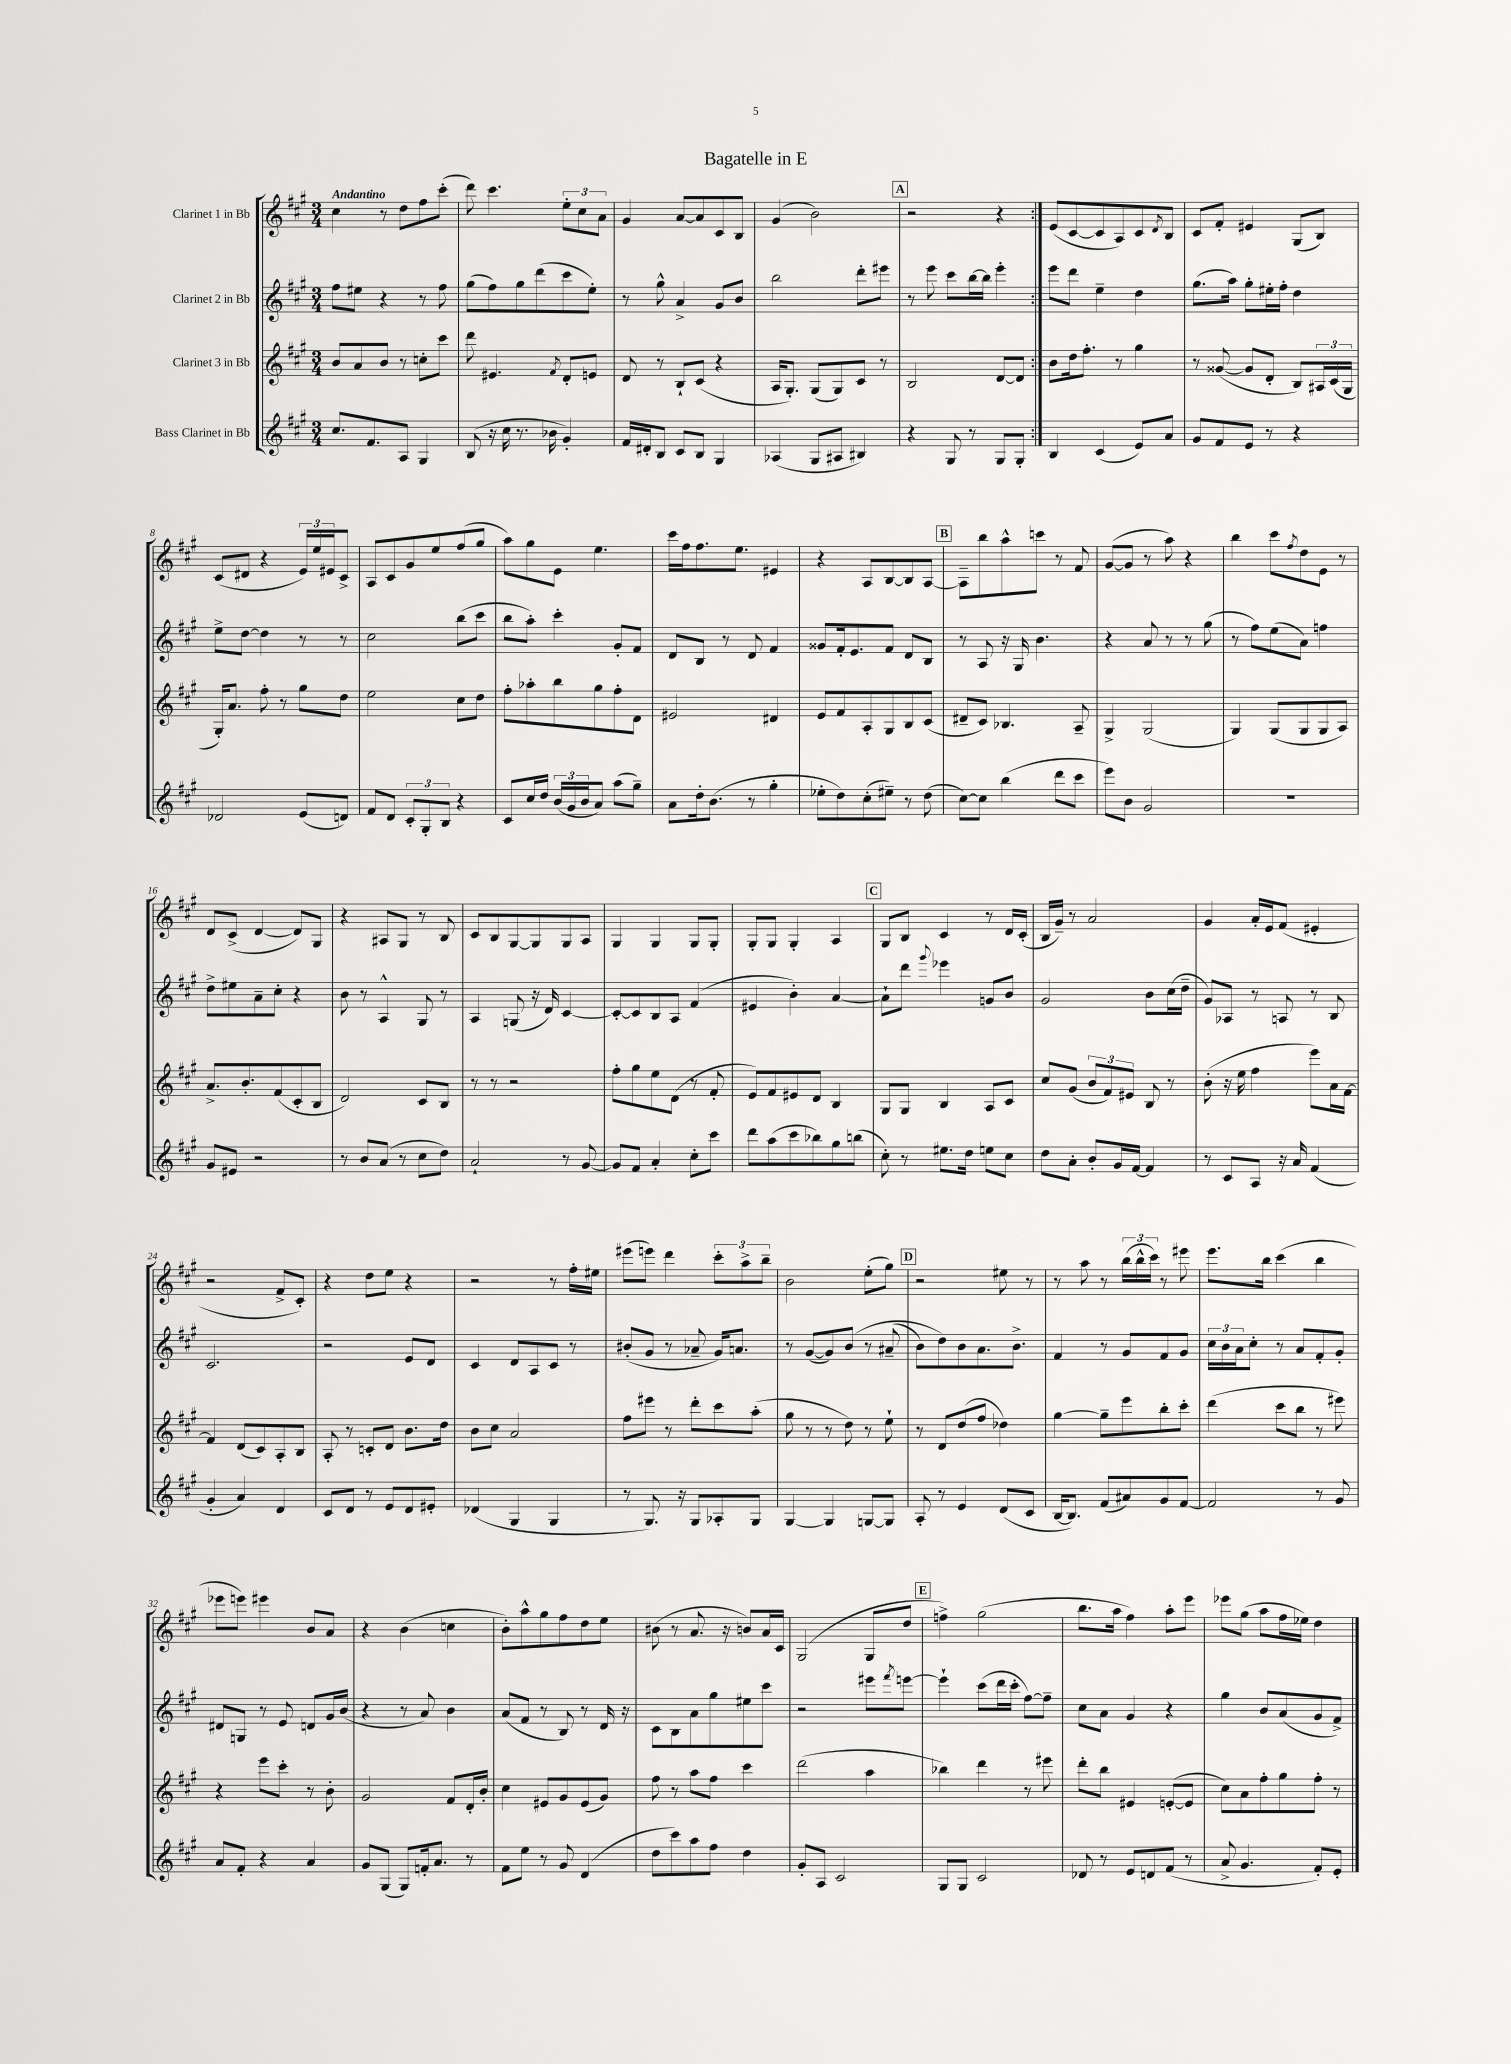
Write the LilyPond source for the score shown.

\header { title = "Bagatelle in E" }
<<
\new StaffGroup <<
\new Staff = "s0" \with { instrumentName = "Clarinet 1 in Bb" } {
    \clef treble \key a \major \numericTimeSignature \time 3/4 \tempo "Andantino"
    \repeat volta 2 { cis''4 r8 d''8 fis''8 cis'''8-.( |
    d'''8) cis'''4. \tuplet 3/2 { e''8-. cis''8 a'8 } |
    gis'4 a'8~ a'8 cis'8 b8 |
    gis'4( b'2) |
    \mark \markup { \box "A" } r2 r4 | }
    e'8( cis'8~ cis'8 a8) cis'8 \acciaccatura { d'8 } b8 |
    cis'8 fis'8-. eis'4 gis8( b8) |
    cis'8( dis'8 r4 \tuplet 3/2 { e'16) e''16 eis'16 } cis'8-> |
    a8 cis'8 gis'8 e''8 fis''8( gis''8 |
    a''8) gis''8 e'8 e''4. |
    cis'''16 fis''16 fis''8. e''8. eis'4 |
    r4 a8 b8~ b8 a8~ |
    \mark \markup { \box "B" } a8-- b''8 a''8-^ c'''8 r8 fis'8 |
    gis'8~( gis'8 r8 a''8) r4 |
    b''4 cis'''8 \acciaccatura { fis''8 } d''8 e'8 r8 |
    d'8 cis'8->( d'4~ d'8) gis8 |
    r4 ais8 gis8 r8 b8 |
    cis'8 b8 gis8~ gis8 gis8 a8 |
    gis4 gis4 gis8 gis8-. |
    gis8-. gis8 gis4-. a4 |
    \mark \markup { \box "C" } gis8 b8 cis'4 r8 d'16 cis'16-.( |
    b16 gis'16--) r8 a'2 |
    gis'4 a'16-. e'16 fis'8( eis'4-. |
    r2 fis'8-> cis'8-.) |
    r4 d''8 e''8 r4 |
    r2 r8 fis''16-. eis''16 |
    eis'''8( e'''8) d'''4 \tuplet 3/2 { cis'''8-. a''8-> b''8-- } |
    b'2 e''8-.( gis''8) |
    \mark \markup { \box "D" } r2 eis''8 r8 |
    r8 a''8 r8 \tuplet 3/2 { b''16( b''16-^ cis'''16) } r8 eis'''8 |
    e'''8. b''16 cis'''4( b''4 |
    ees'''8 e'''8) eis'''4 b'8 a'8 |
    r4 b'4( c''4 |
    b'8-.) a''8-^ gis''8 fis''8 d''8 e''8 |
    bis'8( r8 a'8. r16 b'8) a'16 cis'16 |
    gis2( gis8 d''8 |
    \mark \markup { \box "E" } f''4->) gis''2( |
    b''8. a''16 fis''4) a''8-. e'''8 |
    ees'''8 gis''8( a''8 fis''16 ees''16) d''4 \bar "|." |
}
\new Staff = "s1" \with { instrumentName = "Clarinet 2 in Bb" } {
    \clef treble \key a \major \numericTimeSignature \time 3/4
    \repeat volta 2 { fis''8 eis''8 r4 r8 fis''8 |
    gis''8( fis''8) gis''8 d'''8( cis'''8 e''8-.) |
    r8 gis''8-^ a'4-> gis'8 b'8 |
    b''2 d'''8-. eis'''8 |
    \mark \markup { \box "A" } r8 e'''8 cis'''8 b''16~ b''16 e'''4-. | }
    e'''8 d'''8 e''4-- d''4 |
    gis''8.( a''16) gis''8-. eis''16-. fis''16-. d''4 |
    e''8-> d''8~ d''4 r8 r8 |
    cis''2 b''8( cis'''8 |
    b''8 a''8-.) cis'''4-. gis'8-. fis'8 |
    d'8 b8 r8 d'8 fis'4 |
    gisis'8 fis'16-. e'8. fis'8 d'8 b8 |
    \mark \markup { \box "B" } r8 a8 r16 gis16 b'4. |
    r4 a'8 r8 r8 gis''8( |
    r8 fis''8) e''8( a'8) f''4 |
    d''8-> eis''8 a'8-- cis''8-. r4 |
    b'8 r8 a4-^ gis8 r8 |
    a4 g8( r16 d'16) cis'4~ |
    cis'8~-. cis'8 b8 a8 fis'4( |
    eis'4 b'4-.) a'4~ |
    \mark \markup { \box "C" } a'8-! d'''8 \appoggiatura { gis'''8 } ees'''4 g'8 b'8 |
    gis'2 b'8 cis''16( d''16-- |
    gis'8) aes8 r8 a8 r8 b8 |
    cis'2. |
    r2 e'8 d'8 |
    cis'4 d'8 a8 cis'8 r8 |
    bis'8-.( gis'8 r8 aes'8-- gis'16) a'8. |
    r8 gis'8~( gis'8) b'8\( r8 ais'8--( |
    \mark \markup { \box "D" } b'8) d''8\) b'8 a'8. b'8.-> |
    fis'4 r8 gis'8 fis'8 gis'8 |
    \tuplet 3/2 { cis''16 b'16 a'16 } cis''8-. r8 a'8 fis'8-. gis'8-. |
    dis'8 g8 r8 e'8 d'8 gis'16 b'16( |
    r4 r8 a'8) b'4 |
    a'8( fis'8 r8 b8) r8 d'16 r16 |
    cis'8 b8 a'8 gis''8 eis''8 cis'''8 |
    r2 eis'''8 \acciaccatura { fis'''8 } e'''8~ |
    \mark \markup { \box "E" } e'''4-! cis'''8( d'''16 cis'''16-. fis''8~) fis''8-- |
    cis''8 a'8 gis'4 r4 |
    gis''4 b'8 a'8( gis'8 fis'8->) \bar "|." |
}
\new Staff = "s2" \with { instrumentName = "Clarinet 3 in Bb" } {
    \clef treble \key a \major \numericTimeSignature \time 3/4
    \repeat volta 2 { b'8 a'8 b'8 r8 c''8-. cis'''8 |
    d'''8 eis'4. \acciaccatura { fis'8 } d'8-. e'8 |
    d'8 r8 b8-! cis'8( r4 |
    a16 gis8.-.) gis8( gis8) cis'8 r8 |
    \mark \markup { \box "A" } b2 d'8~ d'8 | }
    b'8 d''16 fis''8.-. r8 gis''4 |
    r8 gisis'8~( gisis'8 d'8-. b8) \tuplet 3/2 { ais16 cis'16( gis16 } |
    gis16-.) a'8. fis''8-. r8 gis''8 d''8 |
    e''2 cis''8 d''8 |
    fis''8-. aes''8-. b''8 gis''8 fis''8-. d'8 |
    eis'2 dis'4 |
    e'8 fis'8 a8-. gis8 b8 cis'8( |
    \mark \markup { \box "B" } dis'8-- cis'8) bes4. a8-- |
    gis4-> gis2( |
    gis4) gis8( gis8 gis8 a8) |
    a'8.-> b'8.-. fis'8( cis'8-. b8 |
    d'2) cis'8 b8 |
    r8 r8 r2 |
    fis''8-. gis''8 e''8 d'8( r8 fis'8-. |
    e'8) fis'8 eis'8 d'8 b4 |
    \mark \markup { \box "C" } gis8 gis8 b4 a8 cis'8 |
    cis''8 gis'8( \tuplet 3/2 { b'8 fis'8) eis'8 } b8 r8 |
    b'8-.( r16 e''16 fis''4 e'''8) a'16 fis'16~ |
    fis'4 d'8( cis'8) a8-. b8 |
    a8-. r8 c'8-. d'8 b'8. d''16 |
    b'8 cis''8 a'2 |
    fis''8 eis'''8 r8 d'''8-. cis'''8 a''8-.( |
    gis''8 r8 r8 d''8) r8 e''8-! |
    \mark \markup { \box "D" } r8 d'8 d''8( fis''8 des''4) |
    gis''4~ gis''8-- e'''8 b''8-. cis'''8-. |
    d'''4( cis'''8 b''8 r8 eis'''8) |
    r4 e'''8 cis'''8-. r8 b'8-. |
    gis'2 fis'8 d'16-. b'16-. |
    cis''4 eis'8 gis'8 eis'8( gis'8) |
    fis''8 r8 a''8 fis''8 cis'''4 |
    d'''2( a''4 |
    \mark \markup { \box "E" } bes''4) d'''4 r8 eis'''8 |
    d'''8-. b''8 eis'4 e'8~-.( e'8 |
    cis''8) a'8 fis''8-. gis''8 fis''8-. r8 \bar "|." |
}
\new Staff = "s3" \with { instrumentName = "Bass Clarinet in Bb" } {
    \clef treble \key a \major \numericTimeSignature \time 3/4
    \repeat volta 2 { cis''8. fis'8. a8 gis4 |
    b8( r16 cis''16 r8. bes'16 gis'4-.) |
    fis'16 dis'16-. b8 cis'8 b8 gis4 |
    aes4( gis8 ais8 bis4) |
    \mark \markup { \box "A" } r4 gis8 r8 gis8 gis8-. | }
    b4 cis'4( e'8) a'8 |
    gis'8 fis'8 e'8 r8 r4 |
    des'2 e'8( d'8) |
    fis'8 d'8 \tuplet 3/2 { cis'8-. gis8-. b8 } r4 |
    cis'8 cis''16 d''16 \tuplet 3/2 { b'16( gis'16 b'16 } a'8) a''8( gis''8--) |
    a'8 d''16-. b'8.( r8 gis''4-. |
    ees''8-. d''8) cis''8-.( eis''8--) r8 d''8( |
    \mark \markup { \box "B" } cis''8~) cis''8 b''4( d'''8 cis'''8 |
    e'''8) b'8 gis'2 |
    R2. |
    gis'8 eis'8 r2 |
    r8 b'8 a'8( r8 cis''8 d''8) |
    a'2-! r8 gis'8~ |
    gis'8 fis'8 a'4-. cis''8-. cis'''8 |
    d'''8 a''8( cis'''8 bes''8) gis''8 b''8( |
    \mark \markup { \box "C" } cis''8-.) r8 eis''8. d''16 e''8 cis''8 |
    d''8 a'8-. b'8-. gis'16 fis'16~ fis'4 |
    r8 cis'8 a8 r16 a'16 fis'4( |
    gis'4-. a'4) d'4 |
    cis'8 d'8 r8 e'8 d'8 eis'8-. |
    des'4( gis4 gis4 |
    r8 gis8.) r16 gis8 aes8-. gis8 |
    gis4~ gis4 g8~ g8 |
    \mark \markup { \box "D" } a8-. r8 e'4 d'8( cis'8 |
    b16~ b8.) fis'8( ais'8) gis'8 fis'8~ |
    fis'2 r8 gis'8 |
    a'8 fis'8-. r4 a'4 |
    gis'8 gis8( gis8) f'16-. a'8. r8 |
    fis'8 e''8 r8 gis'8 d'4( |
    d''8 cis'''8) a''8 fis''8 d''4 |
    gis'8-. a8 cis'2 |
    \mark \markup { \box "E" } gis8 gis8 cis'2 |
    des'8 r8 e'8 d'8 fis'8( r8 |
    a'8-> gis'4. fis'8-.) e'8-. \bar "|." |
}
>>
>>
